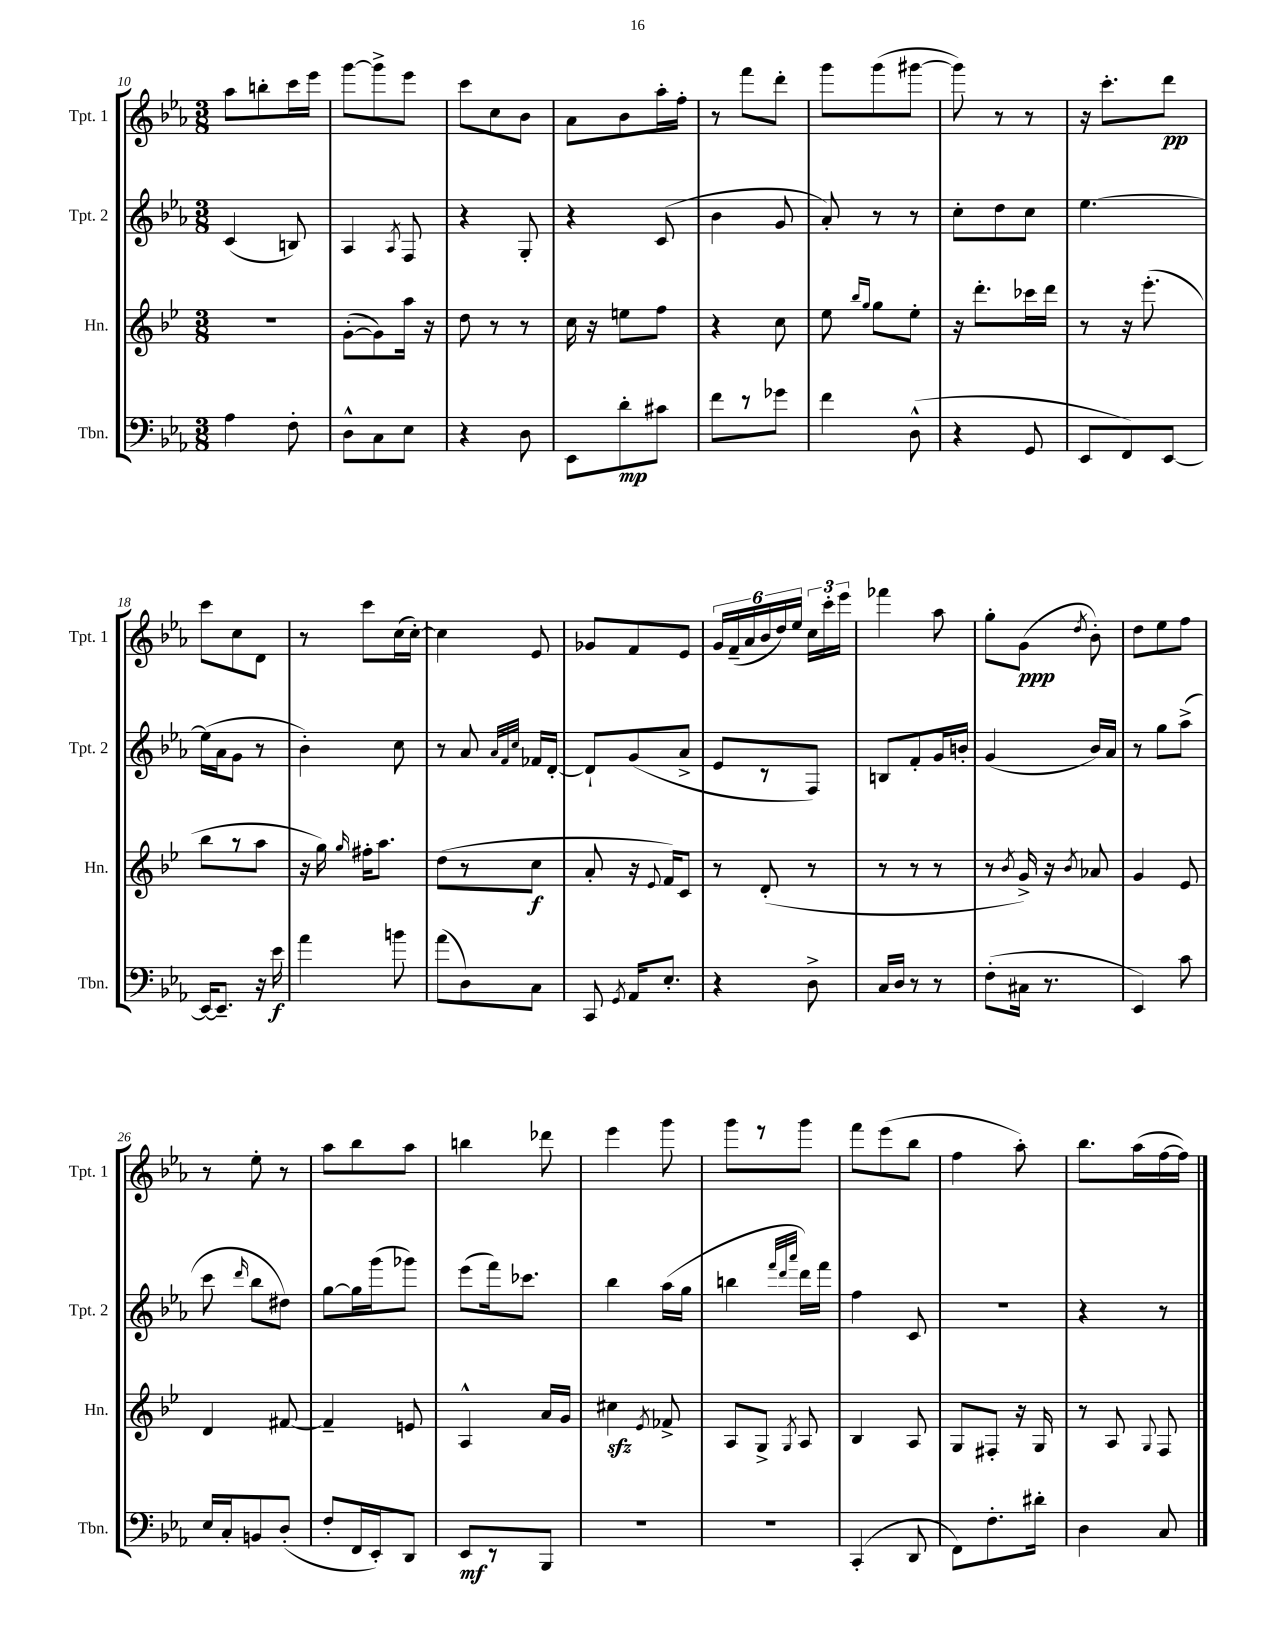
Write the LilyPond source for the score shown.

<<
\new StaffGroup <<
\new Staff = "s0" \with { instrumentName = "Tpt. 1" shortInstrumentName = "Tpt. 1" } {
    \clef treble \key ees \major \numericTimeSignature \time 3/8
    \autoBeamOff aes''8[ b''8-. c'''16 ees'''16] |
    g'''8[~ g'''8-> ees'''8] |
    c'''8[ c''8 bes'8] |
    aes'8[ bes'8 aes''16-. f''16]-. |
    r8 f'''8[ d'''8]-. |
    g'''8[ g'''8( gis'''8]~ |
    gis'''8) r8 r8 |
    r16 c'''8.[-. d'''8]\pp |
    c'''8[ c''8 d'8] |
    r8 c'''8[ c''16( c''16]~-.) |
    c''4 ees'8 |
    ges'8[ f'8 ees'8] |
    \tuplet 6/4 { g'16[ f'16--( aes'16 bes'16 d''16) ees''16] } \tuplet 3/2 { c''16[ c'''16-. ees'''16] } |
    fes'''4 aes''8 |
    g''8[-. g'8]\ppp( \acciaccatura { d''8 } bes'8-.) |
    d''8[ ees''8 f''8] |
    r8 ees''8-. r8 |
    aes''8[ bes''8 aes''8] |
    b''4 des'''8 |
    ees'''4 g'''8 |
    g'''8[ r8 g'''8] |
    f'''8[ ees'''8( bes''8] |
    f''4 aes''8-.) |
    bes''8.[ aes''16( f''16~ f''16]) \bar "|." |
}
\new Staff = "s1" \with { instrumentName = "Tpt. 2" shortInstrumentName = "Tpt. 2" } {
    \clef treble \key ees \major \numericTimeSignature \time 3/8
    \autoBeamOff c'4( b8) |
    aes4 \acciaccatura { aes8 } f8 |
    r4 g8-. |
    r4 c'8( |
    bes'4 g'8 |
    aes'8-.) r8 r8 |
    c''8[-. d''8 c''8] |
    ees''4.~ |
    ees''16[( aes'16 g'8] r8 |
    bes'4-.) c''8 |
    r8 aes'8 \grace { aes'32[ f'32 c''32] } fes'16[ d'16]~-. |
    d'8[-! g'8( aes'8]-> |
    ees'8[ r8 f8]) |
    b8[ f'8-. g'16 b'16]-. |
    g'4( bes'16[) aes'16] |
    r8 g''8[ aes''8]->( |
    c'''8 \grace { d'''16 } bes''8[ dis''8]) |
    g''8[~ g''16 g'''16( ges'''8]) |
    ees'''8[( f'''16) ces'''8.] |
    bes''4 aes''16[( g''16] |
    b''4 \grace { f'''32[ d'''32 aes'''32] } d'''16[) f'''16] |
    f''4 c'8 |
    R4. |
    r4 r8 \bar "|." |
}
\new Staff = "s2" \with { instrumentName = "Hn." shortInstrumentName = "Hn." } {
    \clef treble \key bes \major \numericTimeSignature \time 3/8
    \autoBeamOff R4. |
    g'8[~-.( g'8) a''16] r16 |
    d''8 r8 r8 |
    c''16 r16 e''8[ f''8] |
    r4 c''8 |
    ees''8 \grace { bes''16[ g''16] } g''8[ ees''8]-. |
    r16 d'''8.[-. ces'''16 d'''16] |
    r8 r16 ees'''8.-.( |
    bes''8[ r8 a''8] |
    r16 g''16) \grace { g''16 } fis''16[-. a''8.] |
    d''8[( r8 c''8]\f |
    a'8-. r16 \appoggiatura { ees'8 } f'16[) c'8] |
    r8 d'8-.( r8 |
    r8 r8 r8 |
    r8 \acciaccatura { bes'8 } g'16->) r16 \acciaccatura { bes'8 } aes'8 |
    g'4 ees'8 |
    d'4 fis'8~ |
    fis'4-- e'8 |
    a4-^ a'16[ g'16] |
    cis''4\sfz \acciaccatura { ees'8 } fes'8-> |
    a8[ g8]-> \acciaccatura { g8 } a8 |
    bes4 a8 |
    g8[ fis8]-. r16 g16 |
    r8 a8 \appoggiatura { g8 } f8 \bar "|." |
}
\new Staff = "s3" \with { instrumentName = "Tbn." shortInstrumentName = "Tbn." } {
    \clef bass \key ees \major \numericTimeSignature \time 3/8
    \autoBeamOff aes4 f8-. |
    d8[-^ c8 ees8] |
    r4 d8 |
    ees,8[ d'8-.\mp cis'8] |
    f'8[ r8 ges'8] |
    f'4 d8-^( |
    r4 g,8 |
    ees,8[ f,8) ees,8]~ |
    ees,16[~ ees,8.]-- r16 ees'16\f |
    aes'4 b'8 |
    aes'8[( d8) c8] |
    c,8 \acciaccatura { g,8 } aes,16[ ees8.]-. |
    r4 d8-> |
    c16[ d16] r8 r8 |
    f8[-.( cis16] r8. |
    ees,4) c'8 |
    ees16[ c16-. b,8 d8]-.( |
    f8[-. f,16 ees,16-.) d,8] |
    ees,8[\mf r8 bes,,8] |
    R4. |
    R4. |
    c,4-.( d,8 |
    f,8[) f8.-. dis'16]-. |
    d4 c8 \bar "|." |
}
>>
>>
\layout { \context { \Score currentBarNumber = #10 } }
